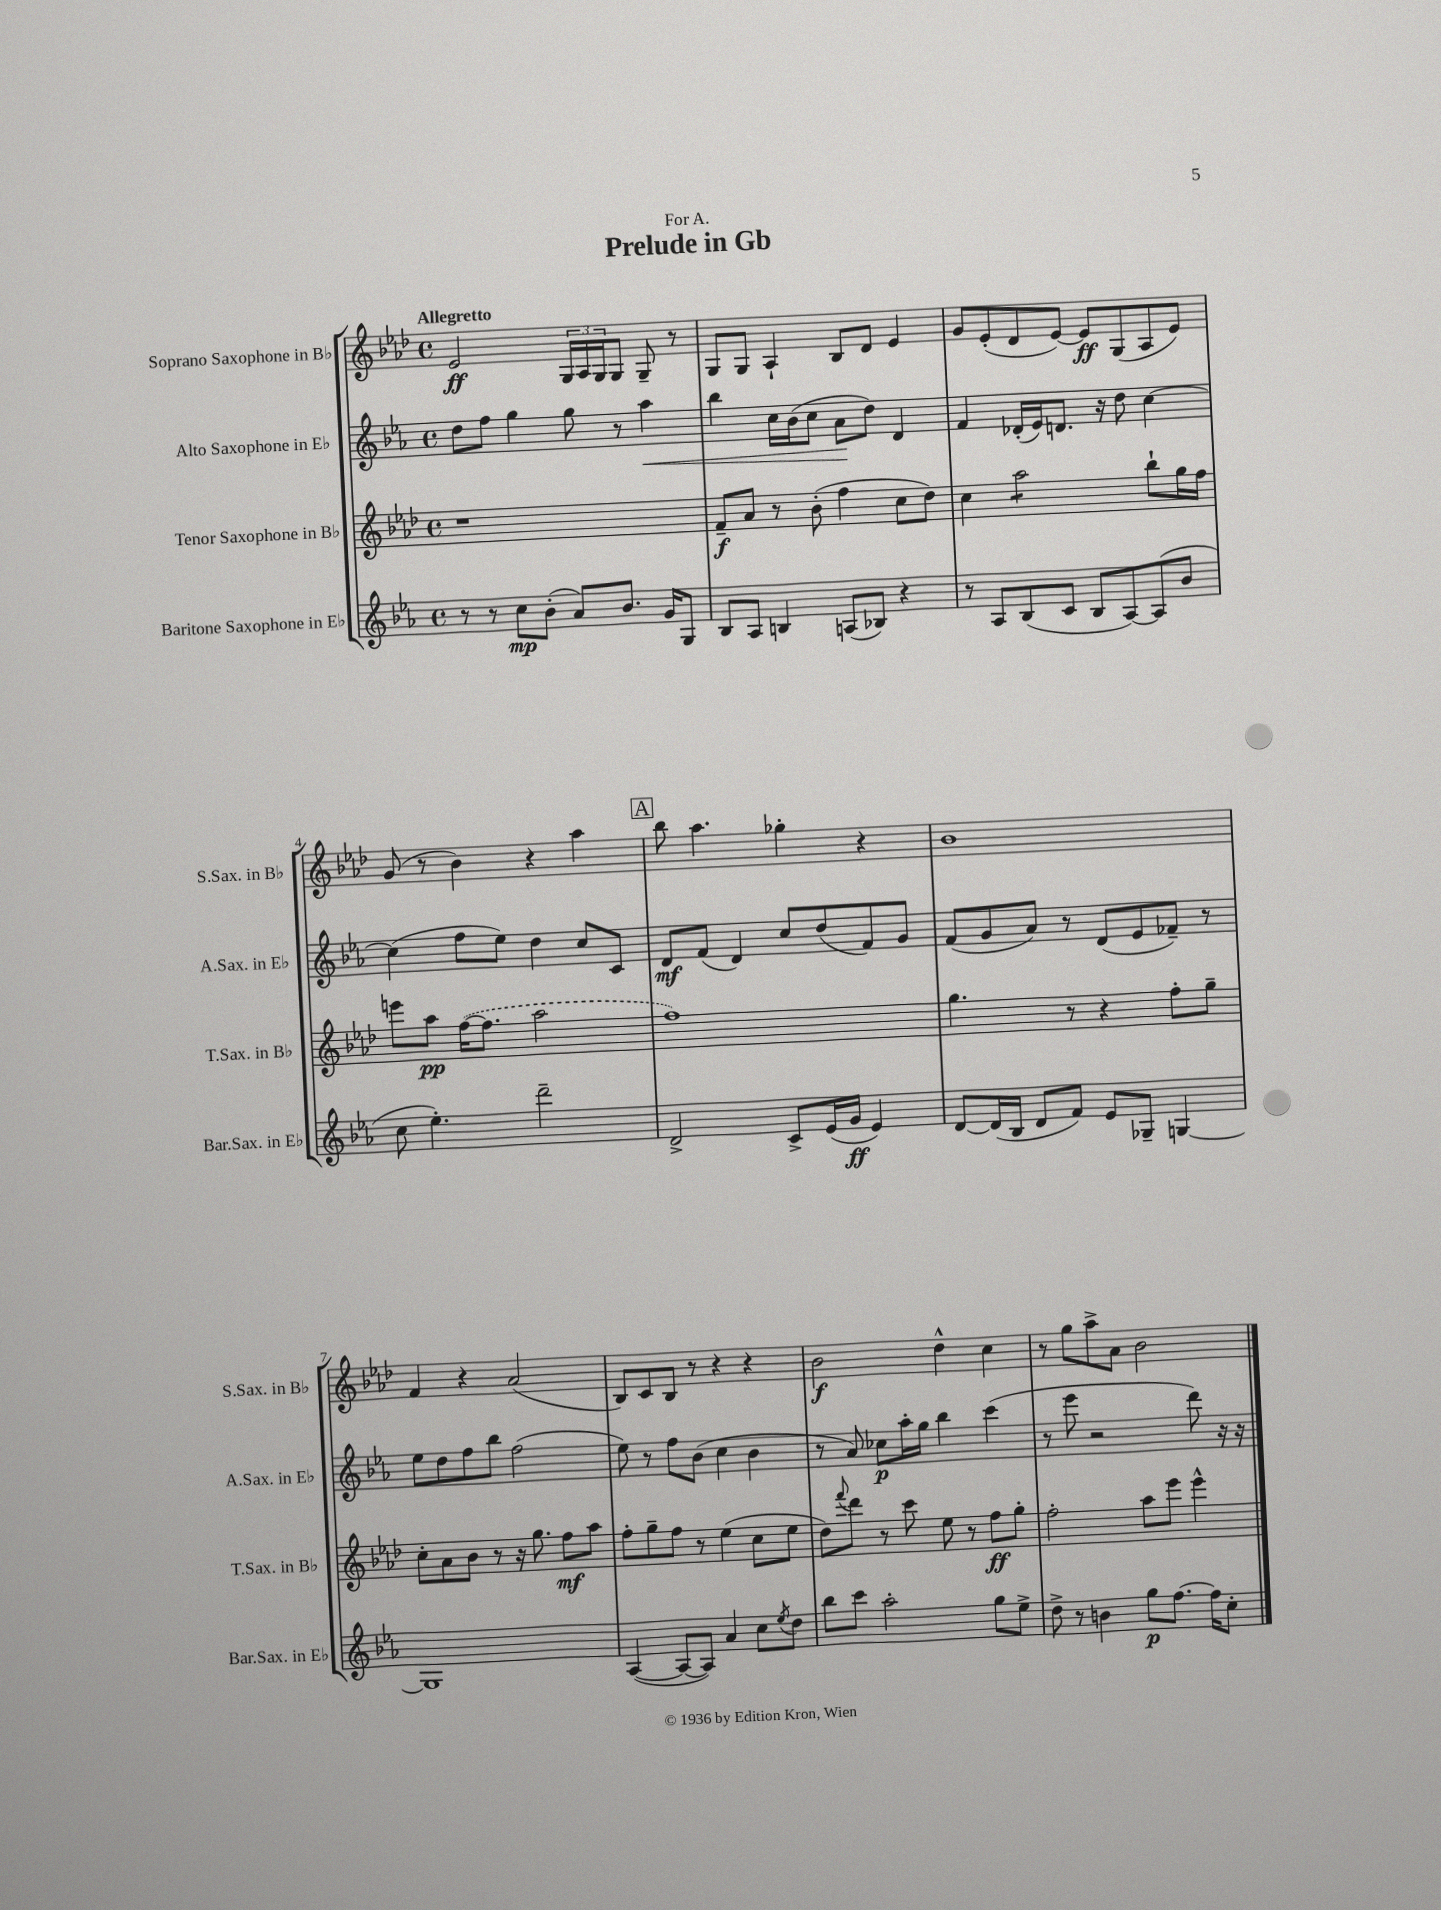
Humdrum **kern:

**kern	**kern	**kern	**kern
*staff4	*staff3	*staff2	*staff1
*clefG2	*clefG2	*clefG2	*clefG2
*k[b-e-a-]	*k[b-e-a-d-]	*k[b-e-a-]	*k[b-e-a-d-]
*M4/4	*M4/4	*M4/4	*M4/4
*met(c)	*met(c)	*met(c)	*met(c)
8r	1r	8dd\L	2e-/
8r	.	8ff\J	.
8cc\L	.	4gg\	.
(8b-'\J	.	.	.
8a-/L)	.	8gg\	24G/LL
.	.	.	24A-/
.	.	.	24G/J
8.b-/J	.	8r	8G/J
.	.	4aa-\	8G~/
16g/LK	.	.	.
8G/J	.	.	8r
=	=	=	=
8B-/L	8f~/L	4bb-\	8G/L
8A-/J	8a-/J	.	8G/J
4B/	8r	16cc\LL	4A-`/
.	.	(16b-\J	.
.	(8b-'\	8cc\J	.
(8A/L	4ff\	8a-\L	8B-/L
8B-/J)	.	8dd\J)	8d-/J
4r	8cc\L	4d/	4e-/
.	8dd-\J)	.	.
=	=	=	=
8r	4cc\	4f/	8g/L
8A-/L	.	.	(8e-'/
(8B-/	2aa-\	(16d-'/LL	8d-/
.	.	16e-/J)	.
8c/J	.	8.d/J	[8e-/J)
8B-/L	.	.	8e-/]L
.	.	16r	.
[8A-/)	.	8dd\	(8G/
(8A-/]	8bb-`\L	[4cc\	8A-/
8b-/J	16gg\L	.	8e-/J)
.	16ff\JJ	.	.
=	=	=	=
8cc\	8eee\L	(4cc\]	(8g/
4.ee-'\)	8aa-\J	.	8r
.	([16ff\LK	8ff\L	4b-\)
.	8.ff\]J	.	.
.	.	8ee-\J)	.
2ddd~\	2aa-\	4dd\	4r
.	.	8cc/L	4aa-\
.	.	8c/J	.
=	=	=	=
2d^/	1ff)	8d/L	8bb-\
.	.	(8f/J	4.aa-\
.	.	4d/)	.
8c^/L	.	8cc/L	4gg-'\
(16e-/L	.	(8dd/	.
16g/JJ	.	.	.
4e-/)	.	8f/)	4r
.	.	8g/J	.
=	=	=	=
[8d/L	4.gg\	(8f/L	1b-
(16d/]L	.	8g/	.
16B-/JJ	.	.	.
8d/L	.	8a-/J)	.
8f/J)	8r	8r	.
8e-/L	4r	(8d/L	.
8G-~/J	.	8e-/	.
[4G/	8ff'\L	8f-~/J)	.
.	8gg~\J	8r	.
=	=	=	=
1G]	8cc'\L	8ee-\L	4f/
.	8a-\	8dd\	.
.	8b-\J	8ff\	4r
.	8r	8bb-\J	.
.	16r	(2ff\	(2a-/
.	8.gg\	.	.
.	8ff\L	.	.
.	8aa-\J	.	.
=	=	=	=
([4A-/	8ff'\L	8ee-\)	8B-/L)
.	8gg~\	8r	8c/
8A-/_L	8ff\J	8ff\L	8B-/J
8A-/]J)	8r	(8b-\J	8r
4a-/	(4ee-\	4cc\	4r
8cc\L	8cc\L	4b-\	4r
8qee-/	.	.	.
8dd\J	8ee-\J	.	.
=	=	=	=
8bb-\L	8dd-\L)	8r	2b-\
.	8qqfff/	.	.
8ccc\J	8ddd-\J	8a-/)	.
2aa-'\	8r	8cc-\L	.
.	8ccc\	16aa-'\L	.
.	.	16gg\JJ	.
.	8ee-\	4bb-\	4dd-^^\
.	8r	.	.
8gg\L	8ff\L	(4ccc\	4cc\
8ee-^\J	8gg'\J	.	.
=	=	=	=
8dd^\	2ff'\	8r	8r
8r	.	8eee-\	8gg\L
4b\	.	2r	8aa-^\
.	.	.	8a-\J
8gg\L	8aa-\L	.	2b-\
[8.ff\J	8eee-\J	.	.
.	4eee-^^\	8ddd\)	.
16ff\]LK	.	.	.
8cc'\J	.	16r	.
.	.	16r	.
==	==	==	==
*-	*-	*-	*-
